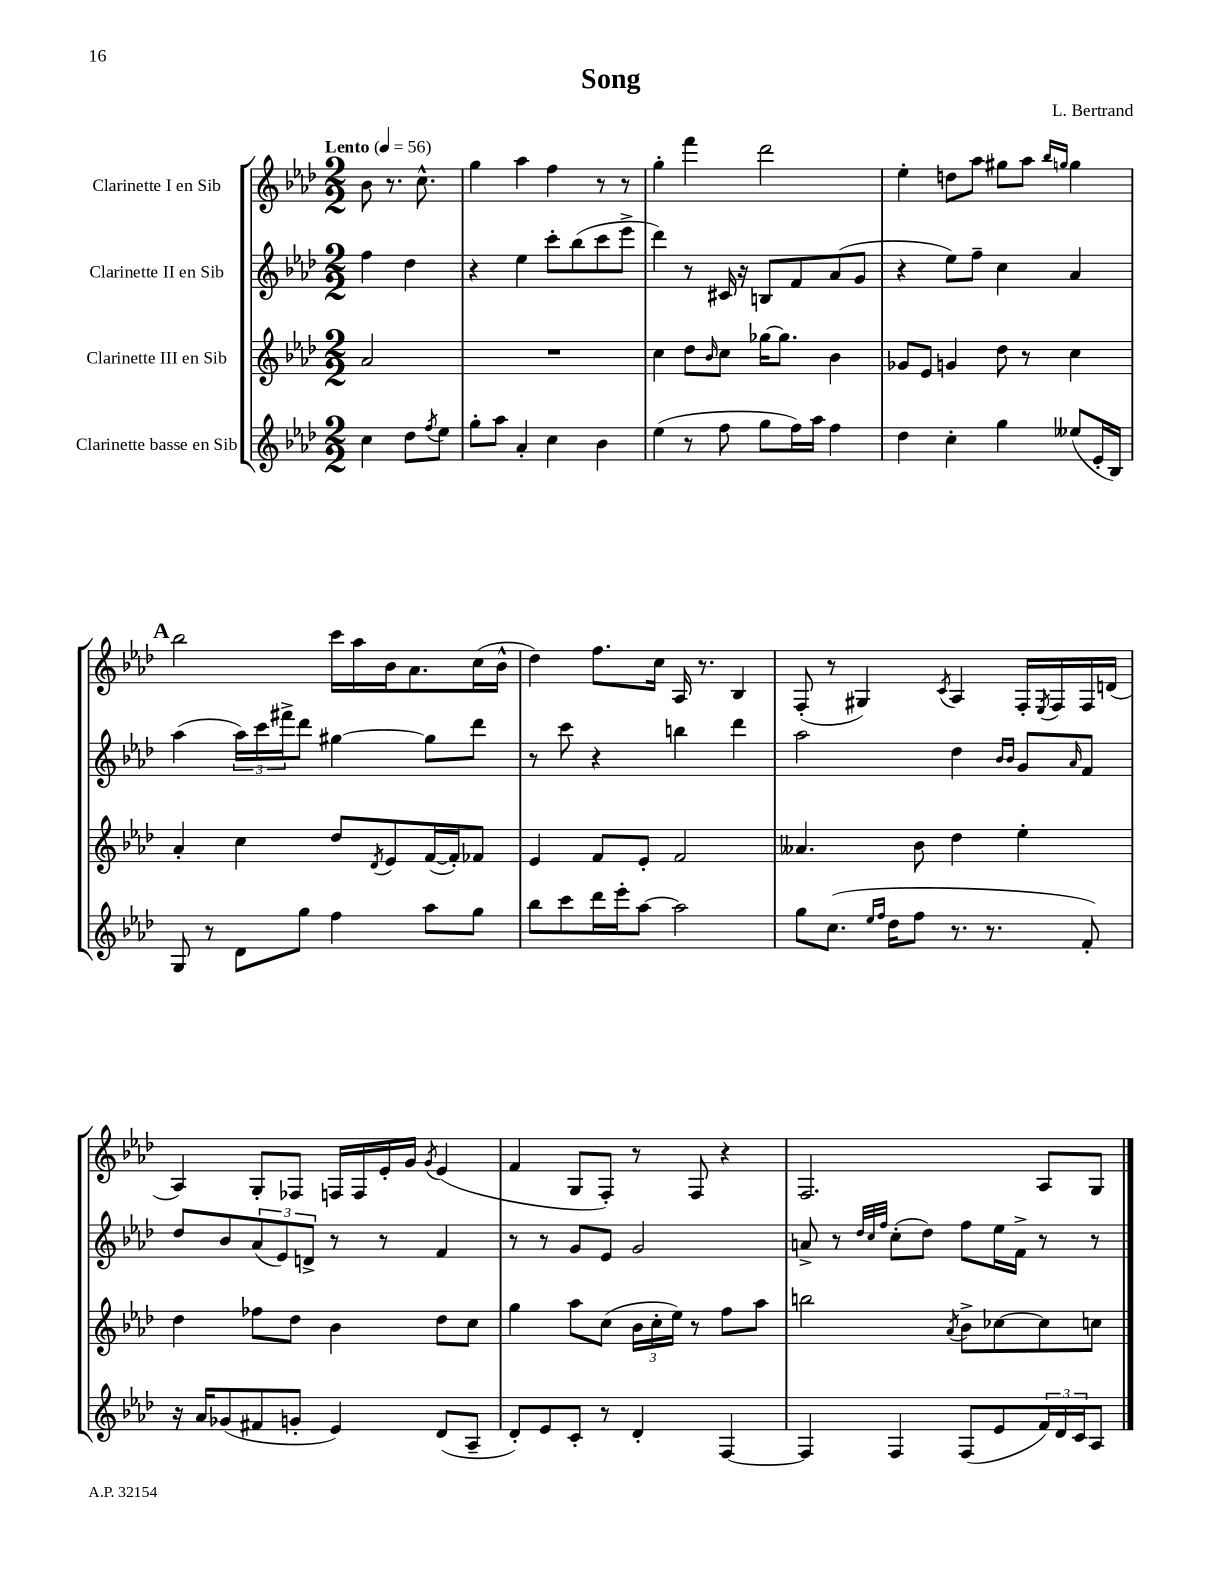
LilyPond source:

\header { title = "Song" composer = "L. Bertrand" }
<<
\new StaffGroup <<
\new Staff = "s0" \with { instrumentName = "Clarinette I en Sib" } {
    \clef treble \key aes \major \numericTimeSignature \time 2/2 \partial 2 \tempo "Lento" 4 = 56
    bes'8 r8. c''8.-^ |
    g''4 aes''4 f''4 r8 r8 |
    g''4-. f'''4 des'''2 |
    ees''4-. d''8 aes''8 gis''8 aes''8 \grace { bes''16 g''16 } g''4 |
    \mark \markup { \bold "A" } bes''2 c'''16 aes''16 bes'16 aes'8. c''16( bes'16-^ |
    des''4) f''8. c''16 aes16 r8. bes4 |
    f8-.( r8 gis4) \acciaccatura { c'8 } aes4 f16-. \acciaccatura { ees8 } f16 f16 d'16( |
    aes4) g8-. fes8 f16 f16 ees'16-. g'16 \acciaccatura { g'8 } ees'4( |
    f'4 g8 f8-.) r8 f8 r4 |
    f2. aes8 g8 \bar "|." |
}
\new Staff = "s1" \with { instrumentName = "Clarinette II en Sib" } {
    \clef treble \key aes \major \numericTimeSignature \time 2/2 \partial 2
    f''4 des''4 |
    r4 ees''4 c'''8-. bes''8( c'''8 ees'''8-> |
    des'''4) r8 cis'16 r16 b8 f'8 aes'8( g'8 |
    r4 ees''8) f''8-- c''4 aes'4 |
    \mark \markup { \bold "A" } aes''4( \tuplet 3/2 { aes''16) c'''16 fis'''16-> } des'''8 gis''4~ gis''8 des'''8 |
    r8 c'''8 r4 b''4 des'''4 |
    aes''2 des''4 \grace { bes'16 bes'16 } g'8 \grace { aes'16 } f'8 |
    des''8 bes'8 \tuplet 3/2 { aes'8( ees'8) d'8-> } r8 r8 f'4 |
    r8 r8 g'8 ees'8 g'2 |
    a'8-> r8 \grace { des''32 c''32 f''32 } c''8-.( des''8) f''8 ees''16 f'16-> r8 r8 \bar "|." |
}
\new Staff = "s2" \with { instrumentName = "Clarinette III en Sib" } {
    \clef treble \key aes \major \numericTimeSignature \time 2/2 \partial 2
    aes'2 |
    R1 |
    c''4 des''8 \grace { bes'16 } c''8 ges''16~ ges''8. bes'4 |
    ges'8 ees'8 g'4 des''8 r8 c''4 |
    \mark \markup { \bold "A" } aes'4-. c''4 des''8 \acciaccatura { des'8 } ees'8 f'16~( f'16-.) fes'8 |
    ees'4 f'8 ees'8-. f'2 |
    aeses'4. bes'8 des''4 ees''4-. |
    des''4 fes''8 des''8 bes'4 des''8 c''8 |
    g''4 aes''8 c''8( \tuplet 3/2 { bes'16 c''16-. ees''16) } r8 f''8 aes''8 |
    b''2 \acciaccatura { aes'8 } bes'8-> ces''8~ ces''8 c''8 \bar "|." |
}
\new Staff = "s3" \with { instrumentName = "Clarinette basse en Sib" } {
    \clef treble \key aes \major \numericTimeSignature \time 2/2 \partial 2
    c''4 des''8 \acciaccatura { f''8 } ees''8 |
    g''8-. aes''8 aes'4-. c''4 bes'4 |
    ees''4( r8 f''8 g''8 f''16) aes''16 f''4 |
    des''4 c''4-. g''4 eeses''8( ees'16-. bes16) |
    \mark \markup { \bold "A" } g8 r8 des'8 g''8 f''4 aes''8 g''8 |
    bes''8 c'''8 des'''16 ees'''16-. aes''8~ aes''2 |
    g''8 c''8.( \grace { ees''16 f''16 } des''16 f''8 r8. r8. f'8-.) |
    r16 aes'16 ges'8( fis'8 g'8-. ees'4) des'8( aes8-- |
    des'8-.) ees'8 c'8-. r8 des'4-. f4~ |
    f4 f4 f8( ees'8 \tuplet 3/2 { f'16) des'16 c'16 } aes8 \bar "|." |
}
>>
>>
\layout { \context { \Score \remove "Bar_number_engraver" } }
